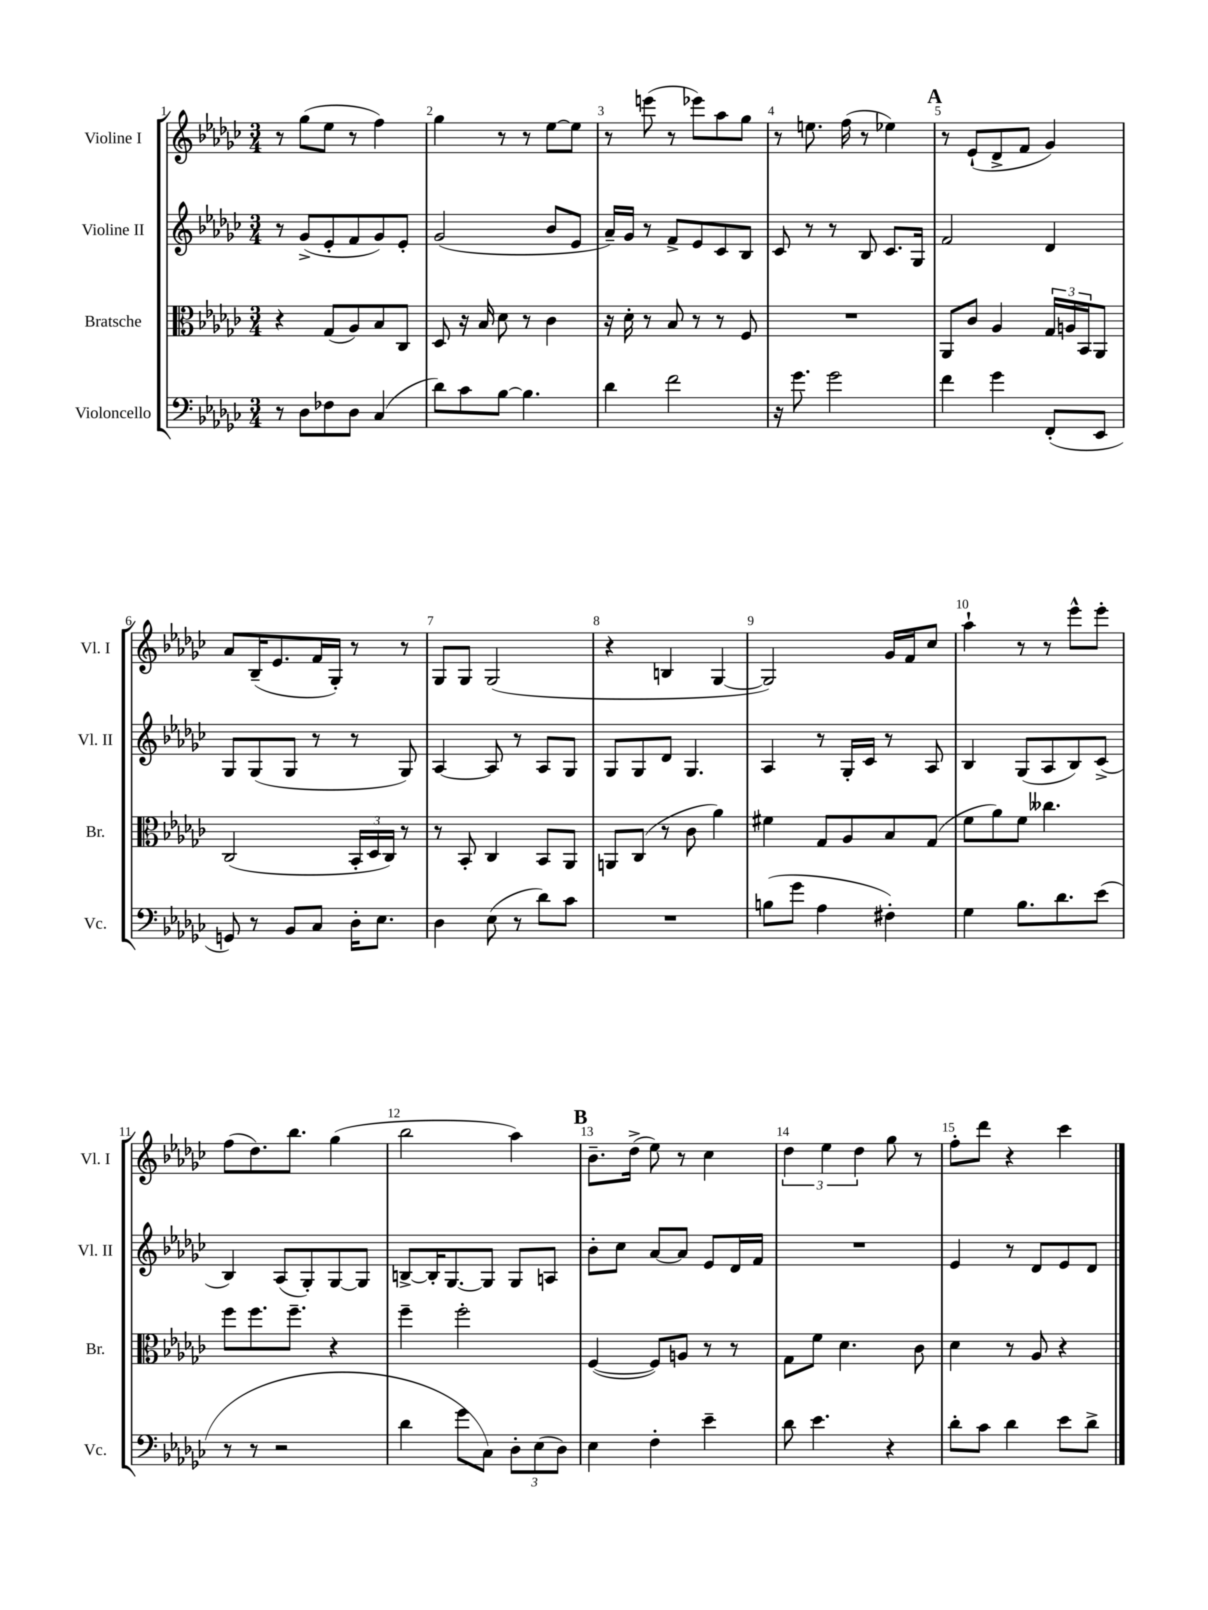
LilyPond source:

<<
\new StaffGroup <<
\new Staff = "s0" \with { instrumentName = "Violine I" shortInstrumentName = "Vl. I" } {
    \clef treble \key ges \major \numericTimeSignature \time 3/4
    r8 ges''8( ees''8 r8 f''4) |
    ges''4 r8 r8 ees''8~ ees''8 |
    r8 e'''8( r8 ees'''8) aes''8 ges''8 |
    r8 e''8. f''16( r8 ees''4) |
    \mark \markup { \bold "A" } r8 ees'8-!( des'8-> f'8 ges'4) |
    aes'8 bes16--( ees'8. f'16 ges16-.) r8 r8 |
    ges8 ges8 ges2( |
    r4 b4 ges4~ |
    ges2) ges'16 f'16 ces''8 |
    aes''4-! r8 r8 ees'''8-^ ees'''8-. |
    f''8( des''8.) bes''8. ges''4( |
    bes''2 aes''4) |
    \mark \markup { \bold "B" } bes'8.-- des''16->( ees''8) r8 ces''4 |
    \tuplet 3/2 { des''4 ees''4 des''4 } ges''8 r8 |
    f''8-. des'''8 r4 ces'''4 \bar "|." |
}
\new Staff = "s1" \with { instrumentName = "Violine II" shortInstrumentName = "Vl. II" } {
    \clef treble \key ges \major \numericTimeSignature \time 3/4
    r8 ges'8->( ees'8-. f'8 ges'8) ees'8-. |
    ges'2( bes'8 ees'8 |
    aes'16--) ges'16 r8 f'8-> ees'8 ces'8 bes8 |
    ces'8 r8 r8 bes8 ces'8. ges16 |
    \mark \markup { \bold "A" } f'2 des'4 |
    ges8 ges8( ges8 r8 r8 ges8) |
    aes4~ aes8 r8 aes8 ges8 |
    ges8 ges8 des'8 ges4. |
    aes4 r8 ges16-. ces'16 r8 aes8 |
    bes4 ges8( aes8 bes8) ces'8->( |
    bes4) aes8( ges8-.) ges8~ ges8 |
    b8~-> b16-. ges8.~ ges8 ges8 a8 |
    \mark \markup { \bold "B" } bes'8-. ces''8 aes'8~ aes'8 ees'8 des'16 f'16 |
    R2. |
    ees'4 r8 des'8 ees'8 des'8 \bar "|." |
}
\new Staff = "s2" \with { instrumentName = "Bratsche" shortInstrumentName = "Br." } {
    \clef alto \key ges \major \numericTimeSignature \time 3/4
    r4 ges8( aes8) bes8 ces8 |
    des8 r16 bes16 des'8 r8 ces'4 |
    r16 des'16-. r8 bes8 r8 r8 f8 |
    R2. |
    \mark \markup { \bold "A" } aes,8 ces'8 aes4 \tuplet 3/2 { ges16 a16 bes,16 } aes,8 |
    ces2( \tuplet 3/2 { bes,16-. des16 ces16) } r8 |
    r8 bes,8-. ces4 bes,8 aes,8 |
    a,8 ces8( r8 ces'8 aes'4) |
    fis'4 ges8 aes8 bes8 ges8( |
    f'8 aes'8) f'8 ceses''4. |
    f''8 f''8. f''8.-- r4 |
    f''4-- f''2-. |
    \mark \markup { \bold "B" } f4~( f8) a8 r8 r8 |
    ges8 f'8 des'4. ces'8 |
    des'4 r8 aes8 r4 \bar "|." |
}
\new Staff = "s3" \with { instrumentName = "Violoncello" shortInstrumentName = "Vc." } {
    \clef bass \key ges \major \numericTimeSignature \time 3/4
    r8 des8 fes8 des8 ces4( |
    des'8) ces'8 bes8~ bes4. |
    des'4 f'2 |
    r16 ges'8. ges'2 |
    \mark \markup { \bold "A" } f'4 ges'4 f,8-.( ees,8 |
    g,8) r8 bes,8 ces8 des16-. ees8. |
    des4 ees8( r8 des'8) ces'8 |
    R2. |
    b8( ges'8 aes4 fis4-.) |
    ges4 bes8. des'8. ees'8( |
    r8 r8 r2 |
    des'4 ges'8 ces8) \tuplet 3/2 { des8-. ees8( des8) } |
    \mark \markup { \bold "B" } ees4 f4-. ees'4-- |
    des'8 ees'4. r4 |
    des'8-. ces'8 des'4 ees'8 des'8-> \bar "|." |
}
>>
>>
\layout { \context { \Score \override BarNumber.break-visibility = ##(#f #t #t) barNumberVisibility = #all-bar-numbers-visible } }
